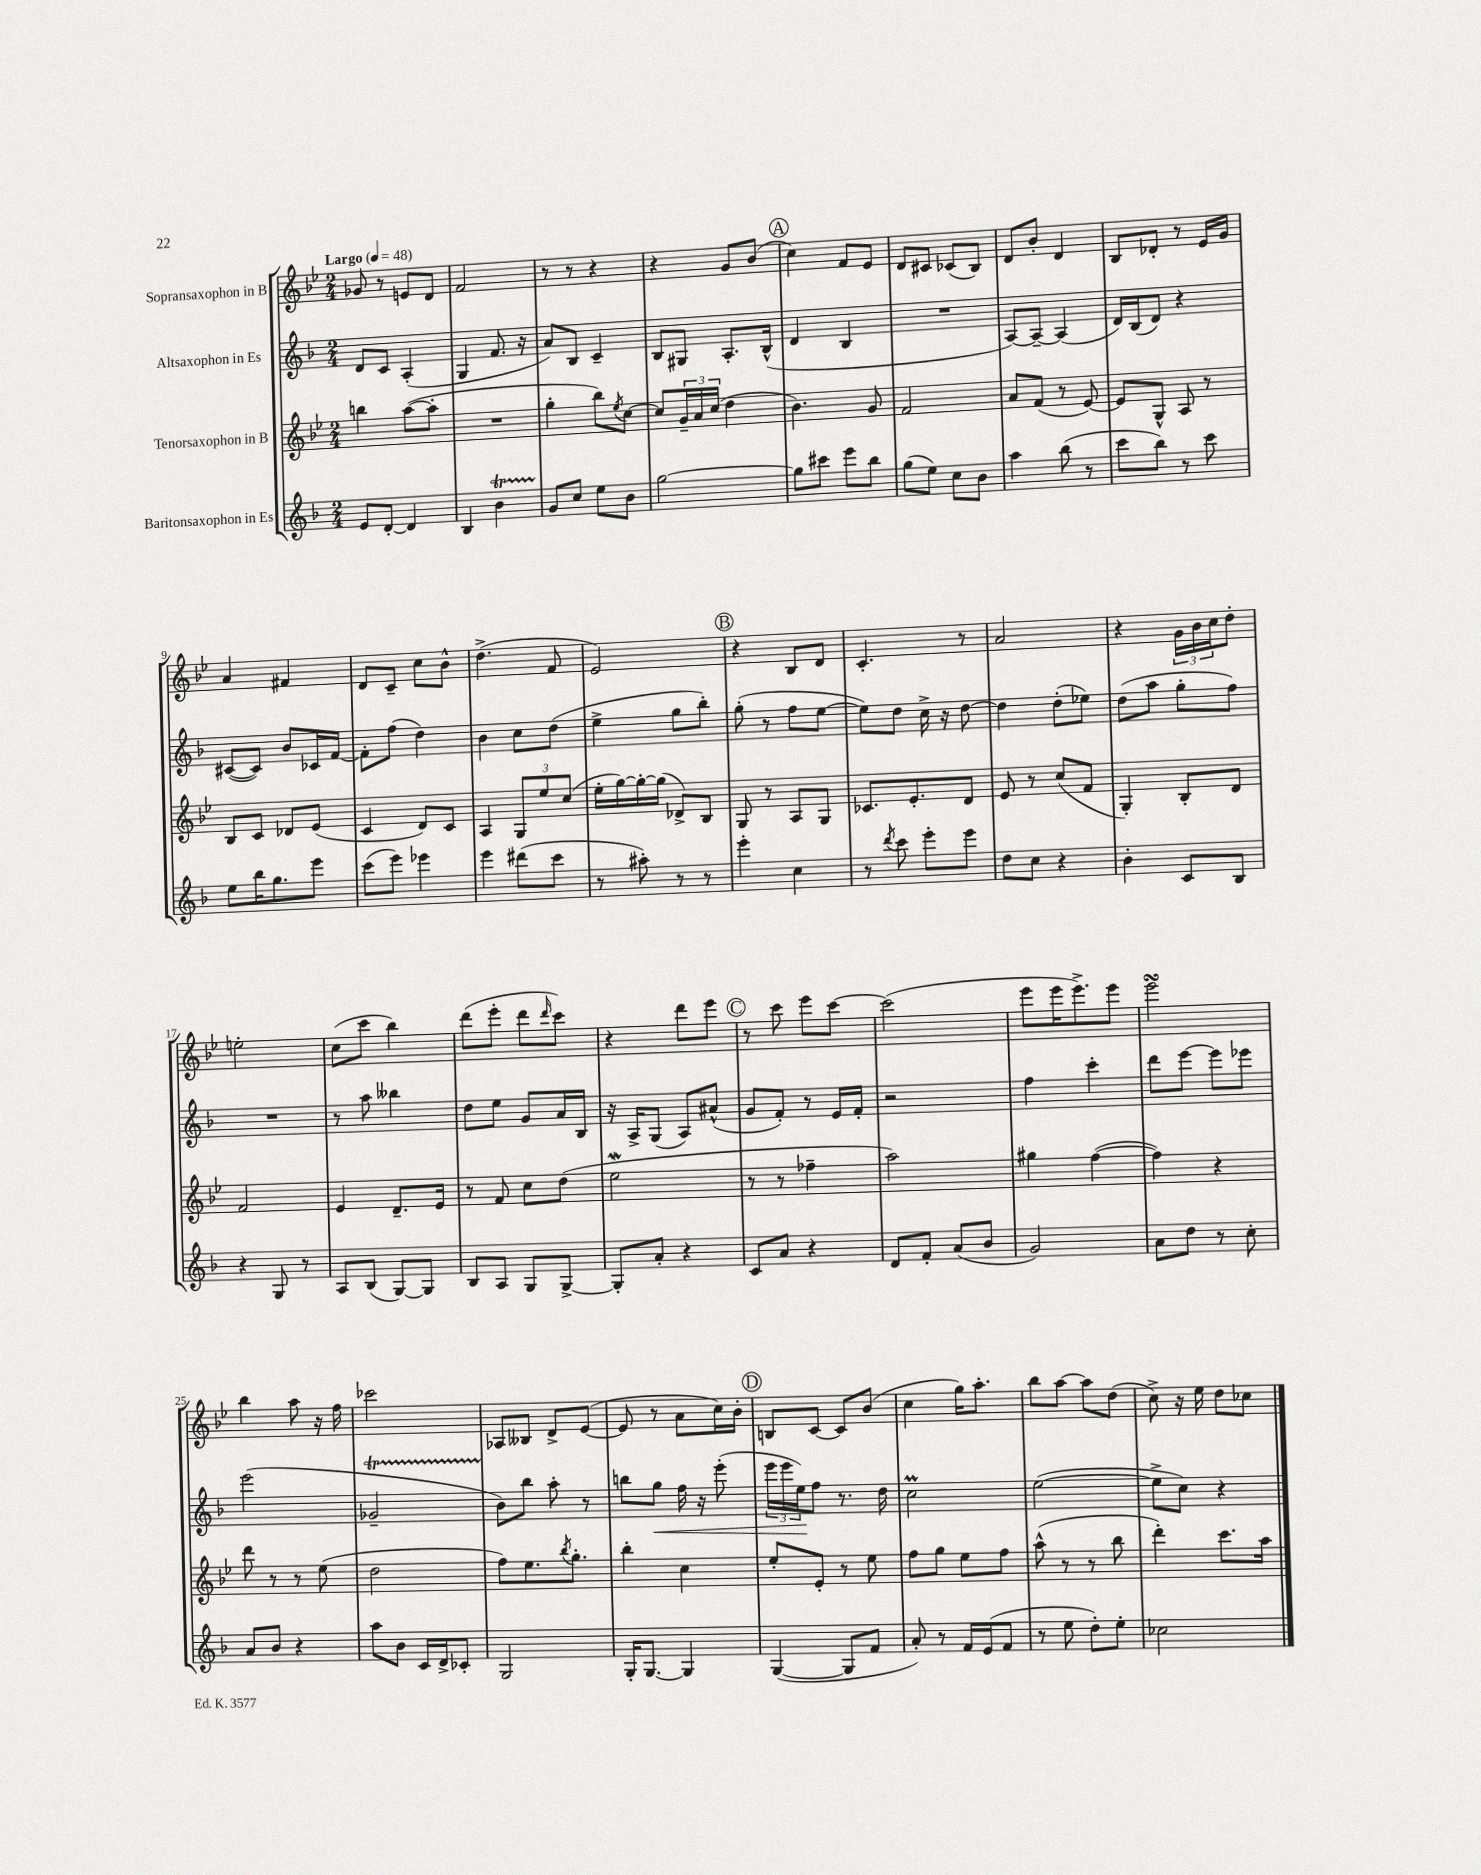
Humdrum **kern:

**kern	**kern	**kern	**dynam	**kern
*part4	*part3	*part2	*part2	*part1
*staff4	*staff3	*staff2	*staff2	*staff1
*I"Baritonsaxophon in Es	*I"Tenorsaxophon in B	*I"Altsaxophon in Es	*	*I"Sopransaxophon in B
*clefG2	*clefG2	*clefG2	*	*clefG2
*k[b-]	*k[b-e-]	*k[b-]	*	*k[b-e-]
*M2/4	*M2/4	*M2/4	*	*M2/4
*MM48	*MM48	*MM48	*	*MM48
=1	=1	=1	=1	=1
!	!	!	!	!LO:TX:a:B:t=Largo
8e/L	4bbn\	8d/L	.	8g-X/
[8d'/J	.	8c/J	.	8r
4d/]	([8aa\L	(4A'/	.	8en/L
.	8aa'\J]	.	.	8d/J
=2	=2	=2	=2	=2
4B-/	2r	4G/	.	2f/
4b-T\	.	8.f/	.	.
.	.	16r	.	.
=3	=3	=3	=3	=3
8g/L	4gg'\	8a/L)	.	8r
8cc/J	.	8B-/J	.	8r
8ee\L	8bb-\L)	4c~/	.	4r
.	8qee-/	.	.	.
8b-\J	[8cc\J	.	.	.
=4	=4	=4	=4	=4
[2gg\	8cc/L]	8B-/L	.	4r
.	24g~/L	8G#X/J	.	.
.	24a/	.	.	.
.	(24cc/JJ	.	.	.
.	4dd\	8.A'/L	.	8g/L
.	.	.	.	(8b-/J
.	.	(16B-^^/Jk	.	.
!!LO:REH:place=s1:t=A
=5	=5	=5	=5	=5
8gg\L]	4.b-\)	4d/	.	4cc\)
8ccc#X\J	.	.	.	.
8eee\L	.	4B-/	.	8f/L
8bb-\J	8g/	.	.	8e-/J
=6	=6	=6	=6	=6
(8gg\L	2f/	2r	.	8d/L
8ee\J)	.	.	.	8c#X/J
8cc\L	.	.	.	(8c-X/L
8b-\J	.	.	.	8B-/J)
=7	=7	=7	=7	=7
4aa\	8a/L	[8A/L)	.	8d/L
.	(8f/J	8A~/J_	.	8b-'/J
(8bb-\	8r	(4A/]	.	4d/
8r	[8e-/)	.	.	.
=8	=8	=8	=8	=8
8ccc\L	8e-/L]	16d/LL)	.	8B-/L
.	.	(16B-/J	.	.
8bb-\J)	8G^^/J	8d/J)	.	8d-X'/J
8r	8A/	4r	.	8r
8ccc\	8r	.	.	16e-/LL
.	.	.	.	16g/JJ
!!LO:LB:g=z
=9	=9	=9	=9	=9
8ee\L	8B-/L	([8c#X/L	.	4a/
16bb-\K	8c/J	8c#/J])	.	.
8.gg\	.	.	.	.
.	8d-X/L	8b-/L	.	4f#X/
8eee\J	(8e-/J	16c-X/L	.	.
.	.	[16f/JJ	.	.
=10	=10	=10	=10	=10
(8ccc\L	4c/	8f'\L]	.	8d/L
8eee\J)	.	(8ff\J	.	8c~/J
4eee-X\	8d/L)	4dd\)	.	8cc\L
.	8c/J	.	.	8b-^^\J
=11	=11	=11	=11	=11
4eee\	4A/	4b-\	.	(4.dd^\
(8ddd#X\L	12G/L	8cc\L	.	.
.	12ee-/	.	.	.
8ccc\J	.	(8dd\J	.	8f/
.	(12cc/J	.	.	.
=12	=12	=12	=12	=12
8r	16ee-'\LL	4ee^\	.	2e-/)
.	[16gg\)	.	.	.
8aa#X'\)	16gg'\_	.	.	.
.	(16gg\JJ]	.	.	.
8r	8d-X^/L)	8gg\L	.	.
8r	8B-/J	8bb-'\J)	.	.
!!LO:REH:place=s1:t=B
=13	=13	=13	=13	=13
4eee'\	8G/	(8gg'\	.	4r
.	8r	8r	.	.
4cc\	8A/L	8ff\L	.	8B-/L
.	8G/J	[8ee\J	.	8d/J
=14	=14	=14	=14	=14
8r	8.c-X/L	8ee\L])	.	4.c'/
8qddd/	.	.	.	.
8ccc\	.	8dd\J	.	.
.	8.e-'/	.	.	.
8eee'\L	.	16cc^\	.	.
.	.	16r	.	.
8eee\J	8d/J	[8dd\	.	8r
=15	=15	=15	=15	=15
8dd\L	8e-/	4dd\]	.	2a/
8cc\J	8r	.	.	.
4r	(8cc/L	(8dd'\L	.	.
.	8f/J	8ee-X\J)	.	.
=16	=16	=16	=16	=16
4b-'\	4G'/)	(8dd\L	.	4r
.	.	8aa\J	.	.
8c/L	8B-'/L	8gg'\L	.	24g\LL
.	.	.	.	24b-\
.	.	.	.	24cc\J
8B-/J	8d/J	8ff\J)	.	8dd'\J
!!LO:LB:g=z
=17	=17	=17	=17	=17
4r	2f/	2r	.	2een'\
8G/	.	.	.	.
8r	.	.	.	.
=18	=18	=18	=18	=18
8A/L	4e-/	8r	.	(8cc\L
(8B-/J	.	8aa\	.	8ccc\J
[8G/L)	8.d~/L	4bb--X\	.	4bb-\)
8G/J]	.	.	.	.
.	16e-/Jk	.	.	.
=19	=19	=19	=19	=19
8B-/L	8r	8dd\L	.	(8ddd\L
8A/J	8f/	8ee\J	.	8eee-'\J
8G/L	8cc\L	8g/L	.	8ddd\L
.	.	.	.	16qqddd/
[8G^/J	(8dd\J	16a/L	.	8ccc\J)
.	.	16B-/JJ	.	.
=20	=20	=20	=20	=20
8G'/L]	2ee-w\	16r	.	4r
.	.	16A^/KL	.	.
8a'/J	.	(8G/J	.	.
4r	.	8A/L)	.	8ddd\L
.	.	(8a#X^^/J	.	8eee-\J
!!LO:REH:place=s1:t=C
=21	=21	=21	=21	=21
8c/L	8r	8g/L	.	8r
8a/J	8r	8f'/J)	.	8ccc\
4r	4ff-X~\	8r	.	8eee-\L
.	.	16e/LL	.	[8ccc\J
.	.	16f'/JJ	.	.
=22	=22	=22	=22	=22
8d/L	2aa\)	2r	.	(2ccc\]
8f'/J	.	.	.	.
(8a/L	.	.	.	.
8b-/J	.	.	.	.
=23	=23	=23	=23	=23
2g/)	4gg#X\	4ff\	.	8eee-\L
.	.	.	.	16eee-\K
.	.	.	.	8.eee-^\)
.	([4ff\	4ccc'\	.	.
.	.	.	.	8eee-\J
=24	=24	=24	=24	=24
8a\L	4ff\])	8ddd\L	.	2eee-sSSs\
8dd\J	.	[8eee\J	.	.
8r	4r	8eee\L]	.	.
8cc'\	.	8eee-X\J	.	.
!!LO:LB:g=z
=25	=25	=25	=25	=25
8a/L	8ddd\	(2eee\	.	4bb-\
8b-/J	8r	.	.	.
4r	8r	.	.	8aa\
.	(8ee-\	.	.	16r
.	.	.	.	16ff\
=26	=26	=26	=26	=26
8aa\L	2dd\	2g-XT~/	.	2ccc-X\
8b-\J	.	.	.	.
16c/LL	.	.	.	.
16d^/J	.	.	.	.
8c-X'/J	.	.	.	.
=27	=27	=27	=27	=27
2G/	8ff\L)	8b-\L)	.	8A-X/L
.	8.ee-\	8bb-\J	.	8B--X/J
.	.	8aa'\	.	8d^/L
.	8qbb-/	.	.	.
.	8.gg'\J	.	.	.
.	.	8r	.	([8e-/J
=28	=28	=28	=28	=28
16G'/KL	4bb-'\	8bbn\L	.	8e-/]
[8.G/J	.	.	.	.
!	!	!	!LO:HP:b	!
.	.	8gg\J	<	8r
4G/]	4cc\	16ff\	.	8a\L
.	.	16r	.	.
.	.	(8eee'\	.	16cc\L)
.	.	.	.	16b-'\JJ
!!LO:REH:place=s1:t=D
=29	=29	=29	=29	=29
([4G/	8ee-'/L	24eee\LL	.	8Bn/L
.	.	24eee\	.	.
.	.	24ee\J)	.	.
.	8e-'/J	8ff\J	[	[8c/J
8G/L]	8r	8.r	.	8c/L]
8f/J	8ee-\	.	.	(8b-/J
.	.	16dd\	.	.
=30	=30	=30	=30	=30
8a'/)	8ff\L	2ccM\	.	4cc\
8r	8gg\J	.	.	.
16f/LL	8ee-\L	.	.	16gg\KL)
(16e/J	.	.	.	8.aa'\J
8f/J	8ff\J	.	.	.
=31	=31	=31	=31	=31
8r	(8aa^^\	([2ee\	.	8bb-\L
8ee\	8r	.	.	[8aa\J
8dd'\L)	8r	.	.	8aa\L]
8ee'\J	8bb-\	.	.	(8dd\J
=32	=32	=32	=32	=32
2cc-X\	4ddd'\)	8ee^\L]	.	8cc^\)
.	.	8cc\J)	.	16r
.	.	.	.	16ee-\
.	8.ccc\L	4r	.	8dd\L
.	.	.	.	8cc-X\J
.	16aa\Jk	.	.	.
==	==	==	==	==
*-	*-	*-	*-	*-
